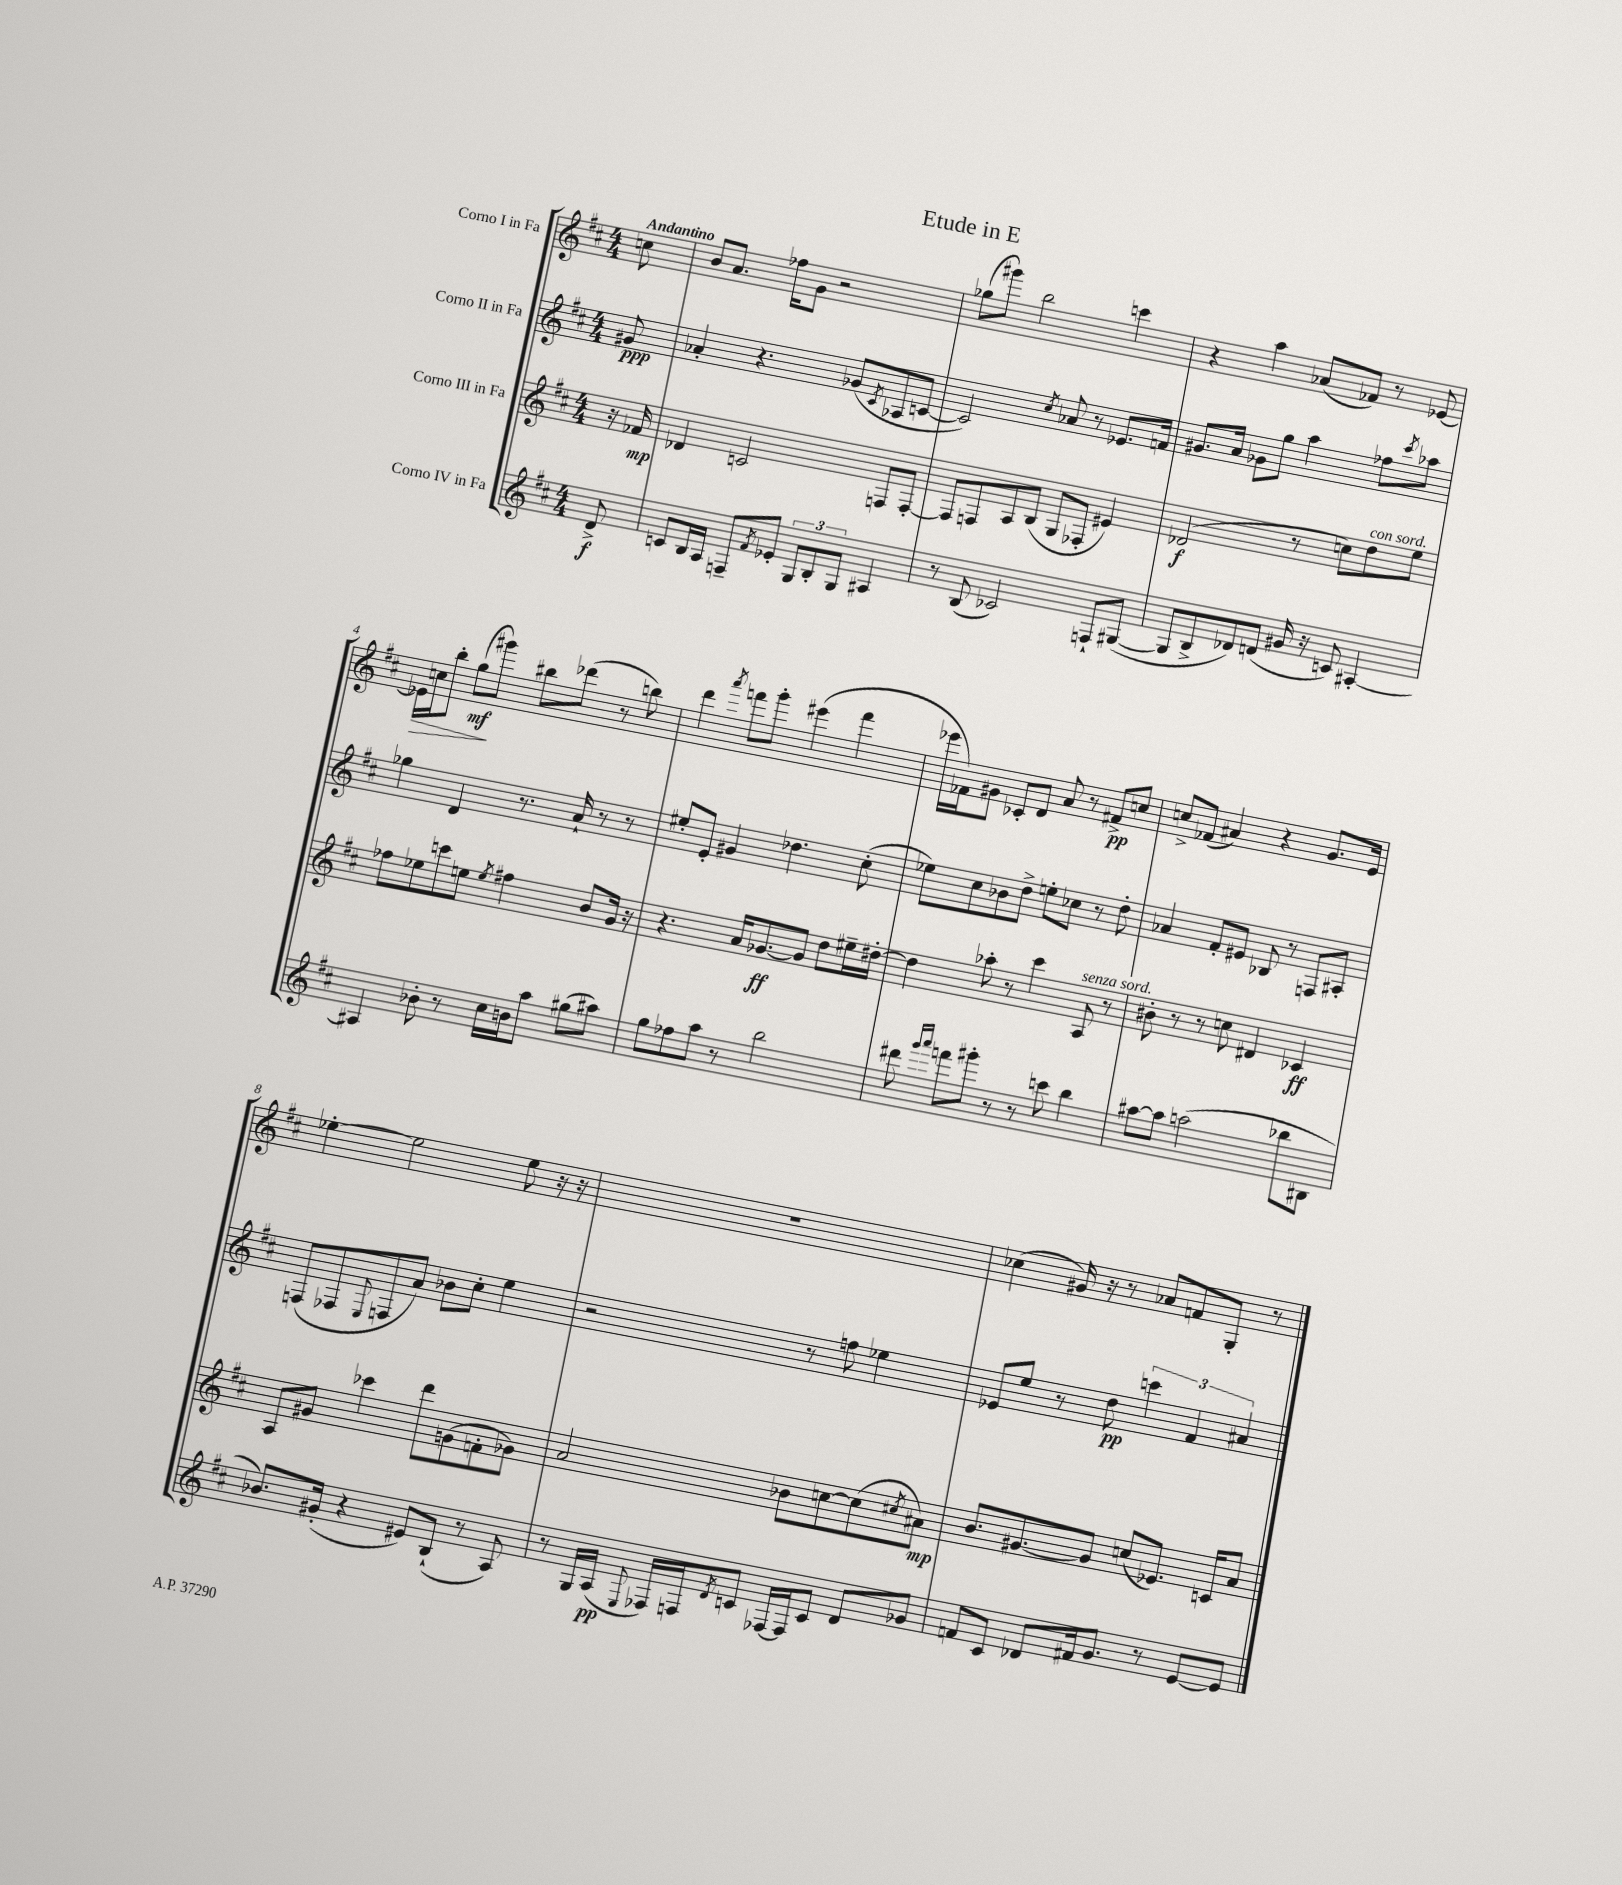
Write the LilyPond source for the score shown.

\header { title = "Etude in E" }
<<
\new StaffGroup <<
\new Staff = "s0" \with { instrumentName = "Corno I in Fa" } {
    \clef treble \key d \major \numericTimeSignature \time 4/4 \partial 8 \tempo "Andantino"
    c''8 |
    b'8 a'8. fes''16 g'8 r2 |
    ges''8( gis'''8) b''2 c'''4 |
    r4 a''4 aes'8( fes'8) r8 ees'8~ |
    ees'16\> c''16 b''8-. g''8\mf\!( gis'''8) bis''8 des'''8( r8 b''8) |
    d'''4 \acciaccatura { a'''8 } f'''8 g'''8-. eis'''4( f'''4 |
    ees'''16 fes'16) gis'8 ces'8-. d'8 a'8 r8 fis'8->\pp c''8 |
    c''8-> fes'8( ais'4) r4 g'8. e'16 |
    ees''4~-. ees''2 ees''8 r16 r16 |
    R1 |
    ces''4( gis'16) r16 r8 aes'8 f'8 g8-. r8 \bar "|." |
}
\new Staff = "s1" \with { instrumentName = "Corno II in Fa" } {
    \clef treble \key d \major \numericTimeSignature \time 4/4 \partial 8
    gis'8\ppp |
    aes'4-. r4. ges'8( \acciaccatura { cis'8 } aes8 c'8~ |
    c'2) \acciaccatura { cis''8 } aes'8 r8 ees'8. f'16 |
    gis'8. a'16 ges'8 g''8 a''4 fes''8 \acciaccatura { cis'''8 } aes''8 |
    ges''4 d'4 r8. a'16-! r8 r8 |
    eis''8-. e'8-. gis'4 des''4. cis''8-.( |
    ees''8) cis''8 bes'8 d''8-> e''8-. ces''8 r8 d''8-. |
    aes'4 fis'8-. eis'8 bes8 r8 f8 ais8-. |
    f8( fes8 \appoggiatura { e8 } f8 a'8) bes'8 cis''8-. e''4 |
    r2 r8 f''8 ees''4 |
    ees'8 e''8 r8 d''8\pp \tuplet 3/2 { c'''4 fis'4 ais'4 } \bar "|." |
}
\new Staff = "s2" \with { instrumentName = "Corno III in Fa" } {
    \clef treble \key d \major \numericTimeSignature \time 4/4 \partial 8
    r16 fes'16\mp |
    des'4 c'2 f8 f8~-. |
    f8 f8 a8 b8( g8 fes8-. eis'4) |
    des'2\f( r8 c''8) d''8^\markup { \italic "con sord." } e''8 |
    fes''8 ees''8 c'''8 e''8 \acciaccatura { e''8 } fis''4 b'8 g'16 r16 |
    r4. a'16 ges'8.~\ff ges'8 d''8 eis''16-- dis''16~-. |
    dis''4 aes''8-. r8 cis'''4 a8^\markup { \italic "senza sord." } r8 |
    bis'8-. r8 r8 c''8 dis'4 ces'4\ff |
    a8 gis'8 ces'''4 d'''8 g'8( f'8-. ges'8) |
    a'2 bes'8 c''8~ c''8( \acciaccatura { cis''8 } ais'8\mp) |
    b'8. gis'8.~ gis'8 c''8( ees'8.) c'16 a'8 \bar "|." |
}
\new Staff = "s3" \with { instrumentName = "Corno IV in Fa" } {
    \clef treble \key d \major \numericTimeSignature \time 4/4 \partial 8
    d'8->\f |
    c'8 b16 a16 f8-- \acciaccatura { fis'8 } ees'8-. \tuplet 3/2 { g8 b8-. g8 } ais4 |
    r8 b8( ces'2) f8-! gis8~( |
    gis8 b8-> des'8) d'8( gis'16 r16 c'8) ais4~-. |
    ais4 bes'8-. r8 cis''16 b'16 a''8 gis''8( ais''8) |
    g''8 fes''8 a''8 r8 b''2 |
    dis'''8 \grace { g'''16 a'''16 } f'''8 gis'''8-. r8 r8 c'''8 b''4 |
    ais''8~ ais''8 a''2( bes''8 bis8 |
    bes'8.) gis'16-.( r4 eis'8) b8-!( r8 a8) |
    r8 g16 a16\pp( \appoggiatura { e8 } fes16) f16 \acciaccatura { d'8 } c'8 fes16~ fes16 c'8 d'8 ges'8 |
    f'8 cis'8 des'8 fis'16 g'8. r8 e'8~ e'8 \bar "|." |
}
>>
>>
